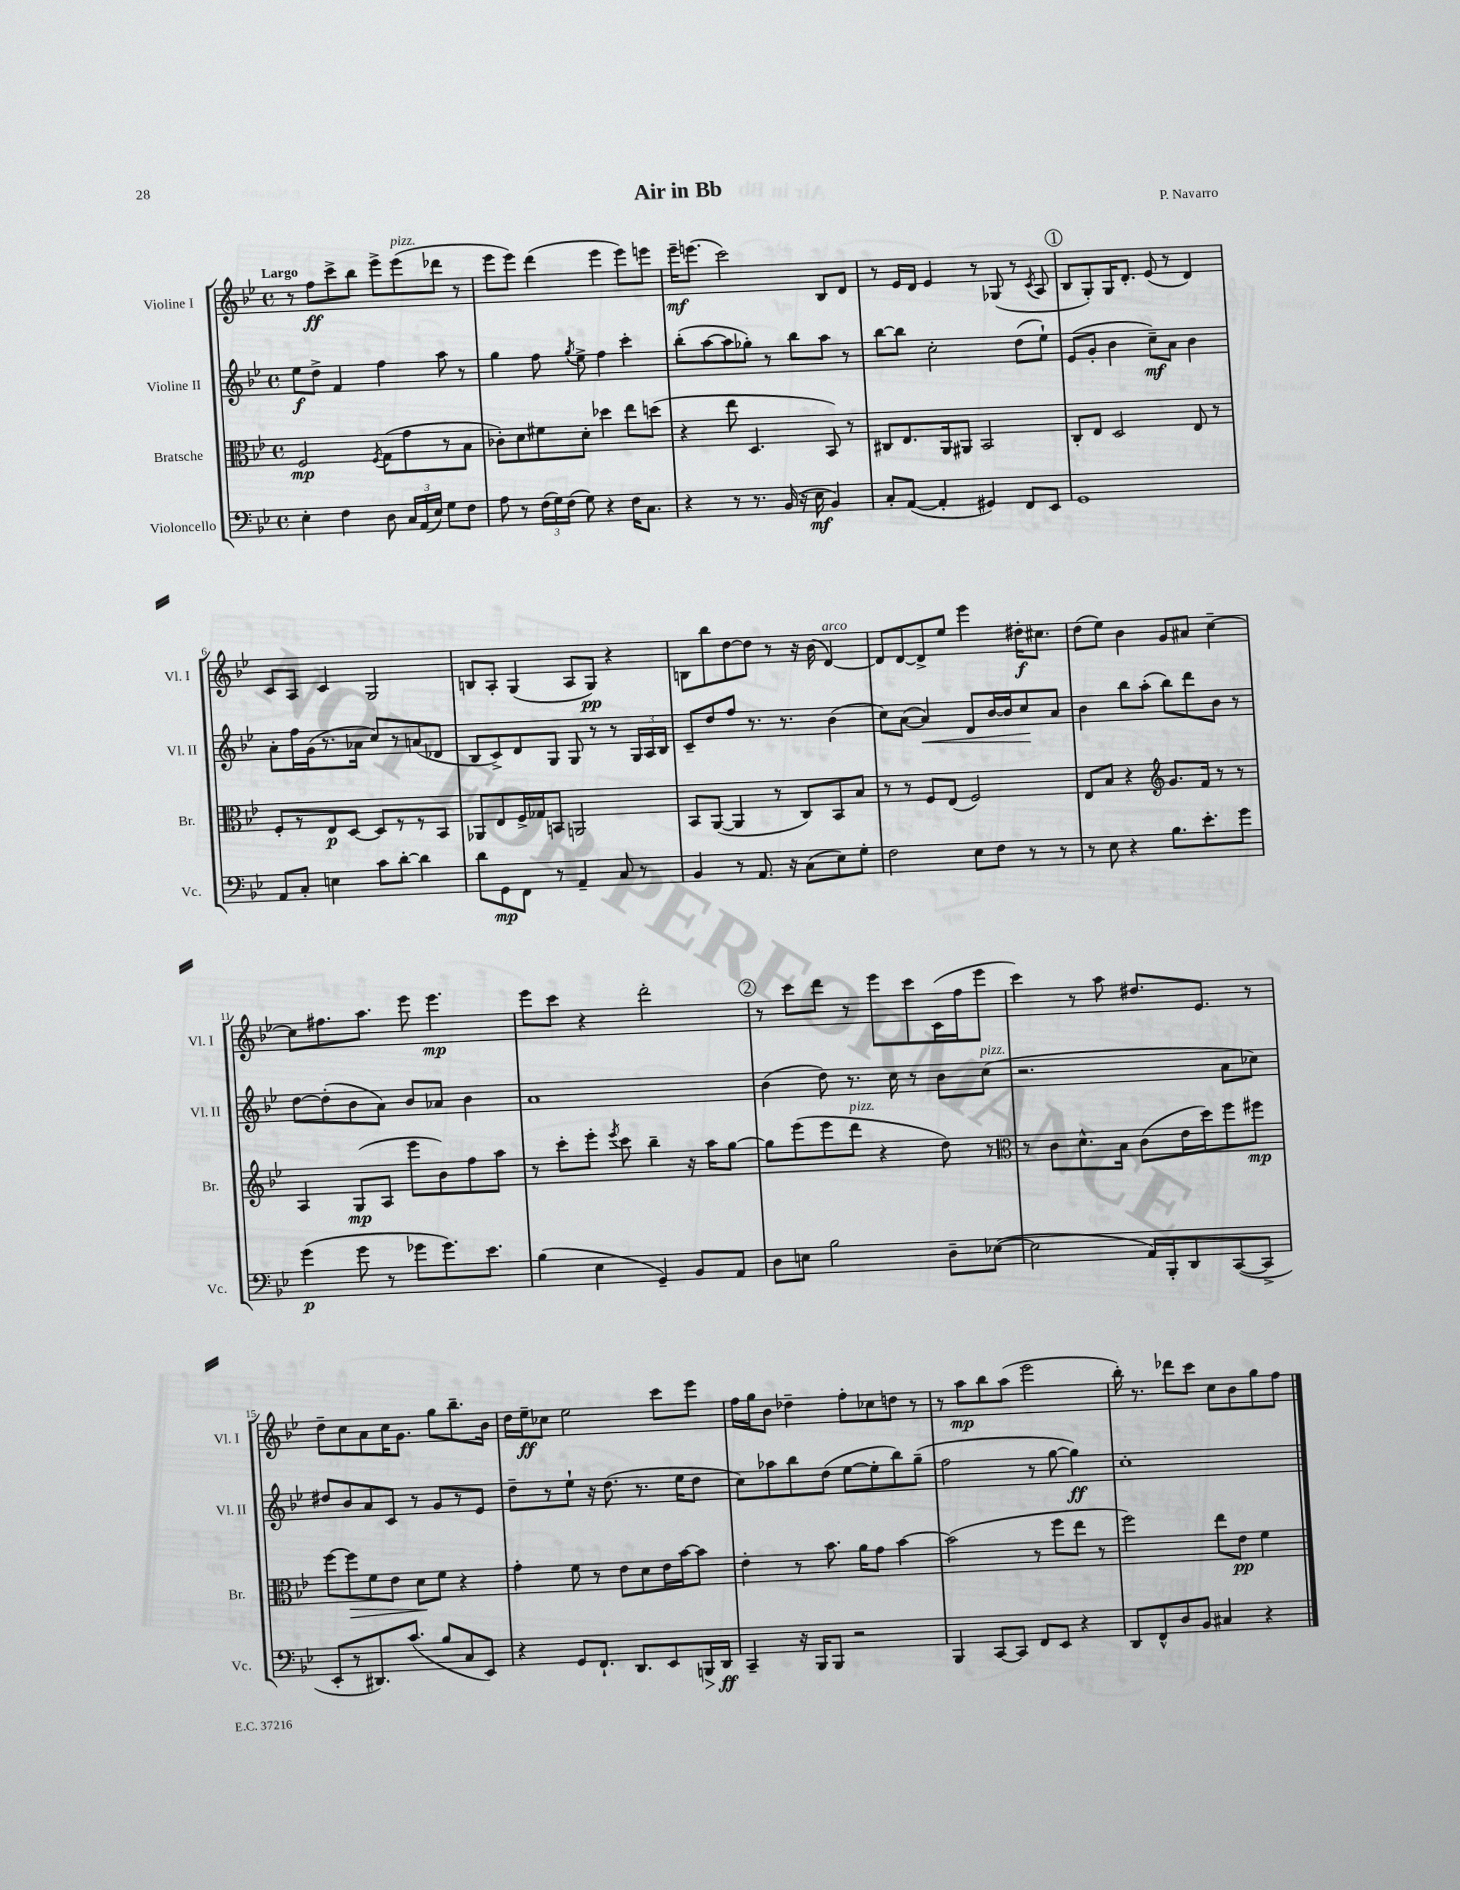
\header { title = "Air in Bb" composer = "P. Navarro" }
<<
\new StaffGroup <<
\new Staff = "s0" \with { instrumentName = "Violine I" shortInstrumentName = "Vl. I" } {
    \clef treble \key bes \major \defaultTimeSignature \time 4/4 \tempo "Largo"
    \autoBeamOff r8 f''8[\ff c'''8-> bes''8] ees'''8[-> ees'''8^\markup { \italic "pizz." }( des'''8] r8 |
    ees'''8[ ees'''8]) d'''4( ees'''4 ees'''8[) e'''8] |
    ees'''16[--\mf e'''8.]( c'''2) bes8[ d'8] |
    r8 ees'16[ d'16] ees'4 r8 ges8( r8 \acciaccatura { c'8 } a8 |
    \mark \markup { \circle "1" } bes8[ g8-.) g16 d'8.]-. ees'8( r8 d'4) |
    c'8[ a8] c'4 g2 |
    b8[ a8]-. g4( a8[ g8]\pp) r4 |
    b8[ bes''8 d''8~ d''8] r8 r16 bes'16( d'4~^\markup { \italic "arco" }) |
    d'8[ d'8~ d'8-> ees''8] ees'''4 dis''16[-.\f cis''8.] |
    d''8[( ees''8]) bes'4 g'8[ ais'8] c''4~-- |
    c''8[ fis''8. a''8.] ees'''8 ees'''4.\mp |
    ees'''8[ c'''8] r4 d'''2-. |
    \mark \markup { \circle "2" } r8 c'''8[ d'''8] r8 ees'''8[ c'''8 c'16( f''16 ees'''8] |
    c'''4) r8 a''8 dis''8.[ ees'8.] r8 |
    d''8[-- c''8 a'8 c''16 g'8.] g''8[ bes''8.-- bes'16] |
    d''16[ ees''16--\ff ces''8] ees''2 c'''8[ ees'''8] |
    f''16[ g''16 bes'8] des''4-- f''8[-. ces''8 d''8] r8 |
    r8 a''8[\mp bes''8 a''8]( ees'''2 |
    bes''16-.) r8. des'''8[ c'''8] c''8[ bes'8 g''8 f''8] \bar "|." |
}
\new Staff = "s1" \with { instrumentName = "Violine II" shortInstrumentName = "Vl. II" } {
    \clef treble \key bes \major \defaultTimeSignature \time 4/4
    \autoBeamOff ees''8[\f d''8]-> f'4 f''4 a''8 r8 |
    g''4 f''8 \acciaccatura { g''8 } ees''8-> f''4 c'''4-. |
    bes''8[-.( a''8~ a''8 ges''8]-.) r8 bes''8[ a''8] r8 |
    bes''8[~ bes''8] c''2-. d''8[( ees''8]-!) |
    \mark \markup { \circle "1" } ees'8[( g'8]-. bes'4 c''8[--\mf) a'8] bes'4 |
    a'8[-. f''16 g'16( r8. aes'16] c''8[) r8 a'8( des'8] |
    bes8[ c'8->) d'8 g8] g8 r8 r8 \tuplet 3/2 { g16[ a16 bes16] } |
    c'8[-- d''8 f''8] r8. r8. bes'4( |
    c''8[) a'8]~( a'4\<) d'8[ bes'16~ bes'16 c''8\! a'8] |
    bes'4 bes''8[ a''8]-.( bes''8[) d'''8 bes'8] r8 |
    d''8[~ d''8-.( bes'8 a'8]) bes'8[ aes'8] bes'4 |
    a'1 |
    \mark \markup { \circle "2" } bes'4( d''8) r8. c''16 r8 bes'8[ c''8]^\markup { \italic "pizz." }( |
    r2. a'8[ ces''8]) |
    dis''8[ bes'8 a'8 c'8] r8 g'8[ r8 ees'8] |
    d''8[-- r8 ees''8]-! r16 d''8.( r8. ees''16[ d''8] |
    c''8[) aes''8 bes''8 d''8]( ees''8[~ ees''8-. bes''8) g''8]--( |
    f''2 r8 g''8~ g''4\ff) |
    c''1-. \bar "|." |
}
\new Staff = "s2" \with { instrumentName = "Bratsche" shortInstrumentName = "Br." } {
    \clef alto \key bes \major \defaultTimeSignature \time 4/4
    \autoBeamOff f2\mp \acciaccatura { f8 } g8[( g'8 r8 bes8] |
    ces'8[-.) d'8 fis'8 d'8]-. des''4 ees''8[ d''8]( |
    r4 ees''8 d4. bes,8) r8 |
    cis8[ ees8. a,16 ais,8] bes,2 |
    \mark \markup { \circle "1" } c8[-. ees8] d2 ees8 r8 |
    f8[-. r8 ees8\p d8]~ d8[ r8 r8 bes,8] |
    aes,8[ ees8 f16-> ges16 b,8] a,2 |
    bes,8[ a,8]~( a,4 r8 c8[) bes,8 bes8] |
    r8 r8 f8[ ees8]( f2) |
    ees8[ bes8] r4 \clef treble g'8.[ f'16] r8 r8 |
    a4 g8[\mp( a8] ees'''8[ bes'8) f''8 a''8] |
    r8 c'''8[-. ees'''8]-. \acciaccatura { ees'''8 } c'''8 bes''4-- r16 a''16[ g''8]~ |
    \mark \markup { \circle "2" } g''8[ ees'''8( ees'''8 d'''8]^\markup { \italic "pizz." } r4 d''8) r8 |
    \clef alto r8 c'8[ d'8.-^ bes16] c'8[( ees'16 d''16) f''8 fis''8]\mp |
    f''8[~ f''8\> f'8 ees'8] d'8[\! f'8] r4 |
    g'4-. f'8 r8 ees'8[ d'8 ees'16 bes'16~ bes'8] |
    ees'4-. r8 bes'8. a'16[ g'8] bes'4~ |
    bes'2( r8 f''8[ ees''8] r8 |
    f''2) ees''8[ ees'8]\pp f'4 \bar "|." |
}
\new Staff = "s3" \with { instrumentName = "Violoncello" shortInstrumentName = "Vc." } {
    \clef bass \key bes \major \defaultTimeSignature \time 4/4
    \autoBeamOff ees4-. f4 d8 \tuplet 3/2 { c16[ a,16( ees16]) } g8[ f8] |
    a8 r8 \tuplet 3/2 { f16[( g16) f16]( } g8) r4 f16[ c8.] |
    r4 r8 r8. bes,16( r16 ees16\mf bes,4) |
    c8[-. a,8]~( a,4-. gis,4) f,8[ ees,8] |
    \mark \markup { \circle "1" } g,1 |
    a,8[ c8]-. e4 c'8[ d'8]~-. d'4 |
    d'8[ g,8\mp f,8] r8 a,4-- c8 r8 |
    bes,4 r8 a,8. r16 c8[( ees8) g8]-. |
    f2 ees8[ f8] r8 r8 |
    r8 ees8 r4 bes8.[ ees'8.-. g'8] |
    g'4\p( g'8 r8 ges'8[ ges'8.) ees'8.] |
    bes4( ees4 g,4--) bes,8[ a,8] |
    \mark \markup { \circle "2" } d8[ e8] bes2 d8[-- ees8]~( |
    ees2 a,16[) bes,,16-. d,8 c,8~( c,8]-> |
    ees,8[-. r8 dis,8.) c'8.]( bes8[ c8 ees,8]) |
    r4 g,8[ f,8.]-! d,8.[ ees,8 b,,16\> d,16]\ff\! |
    c,4-- r16 bes,,16[ bes,,8] r2 |
    bes,,4 c,8[~ c,8] f,8[ ees,8] r4 |
    d,8[ f,8-^ d8 bes,8] cis4 r4 \bar "|." |
}
>>
>>
